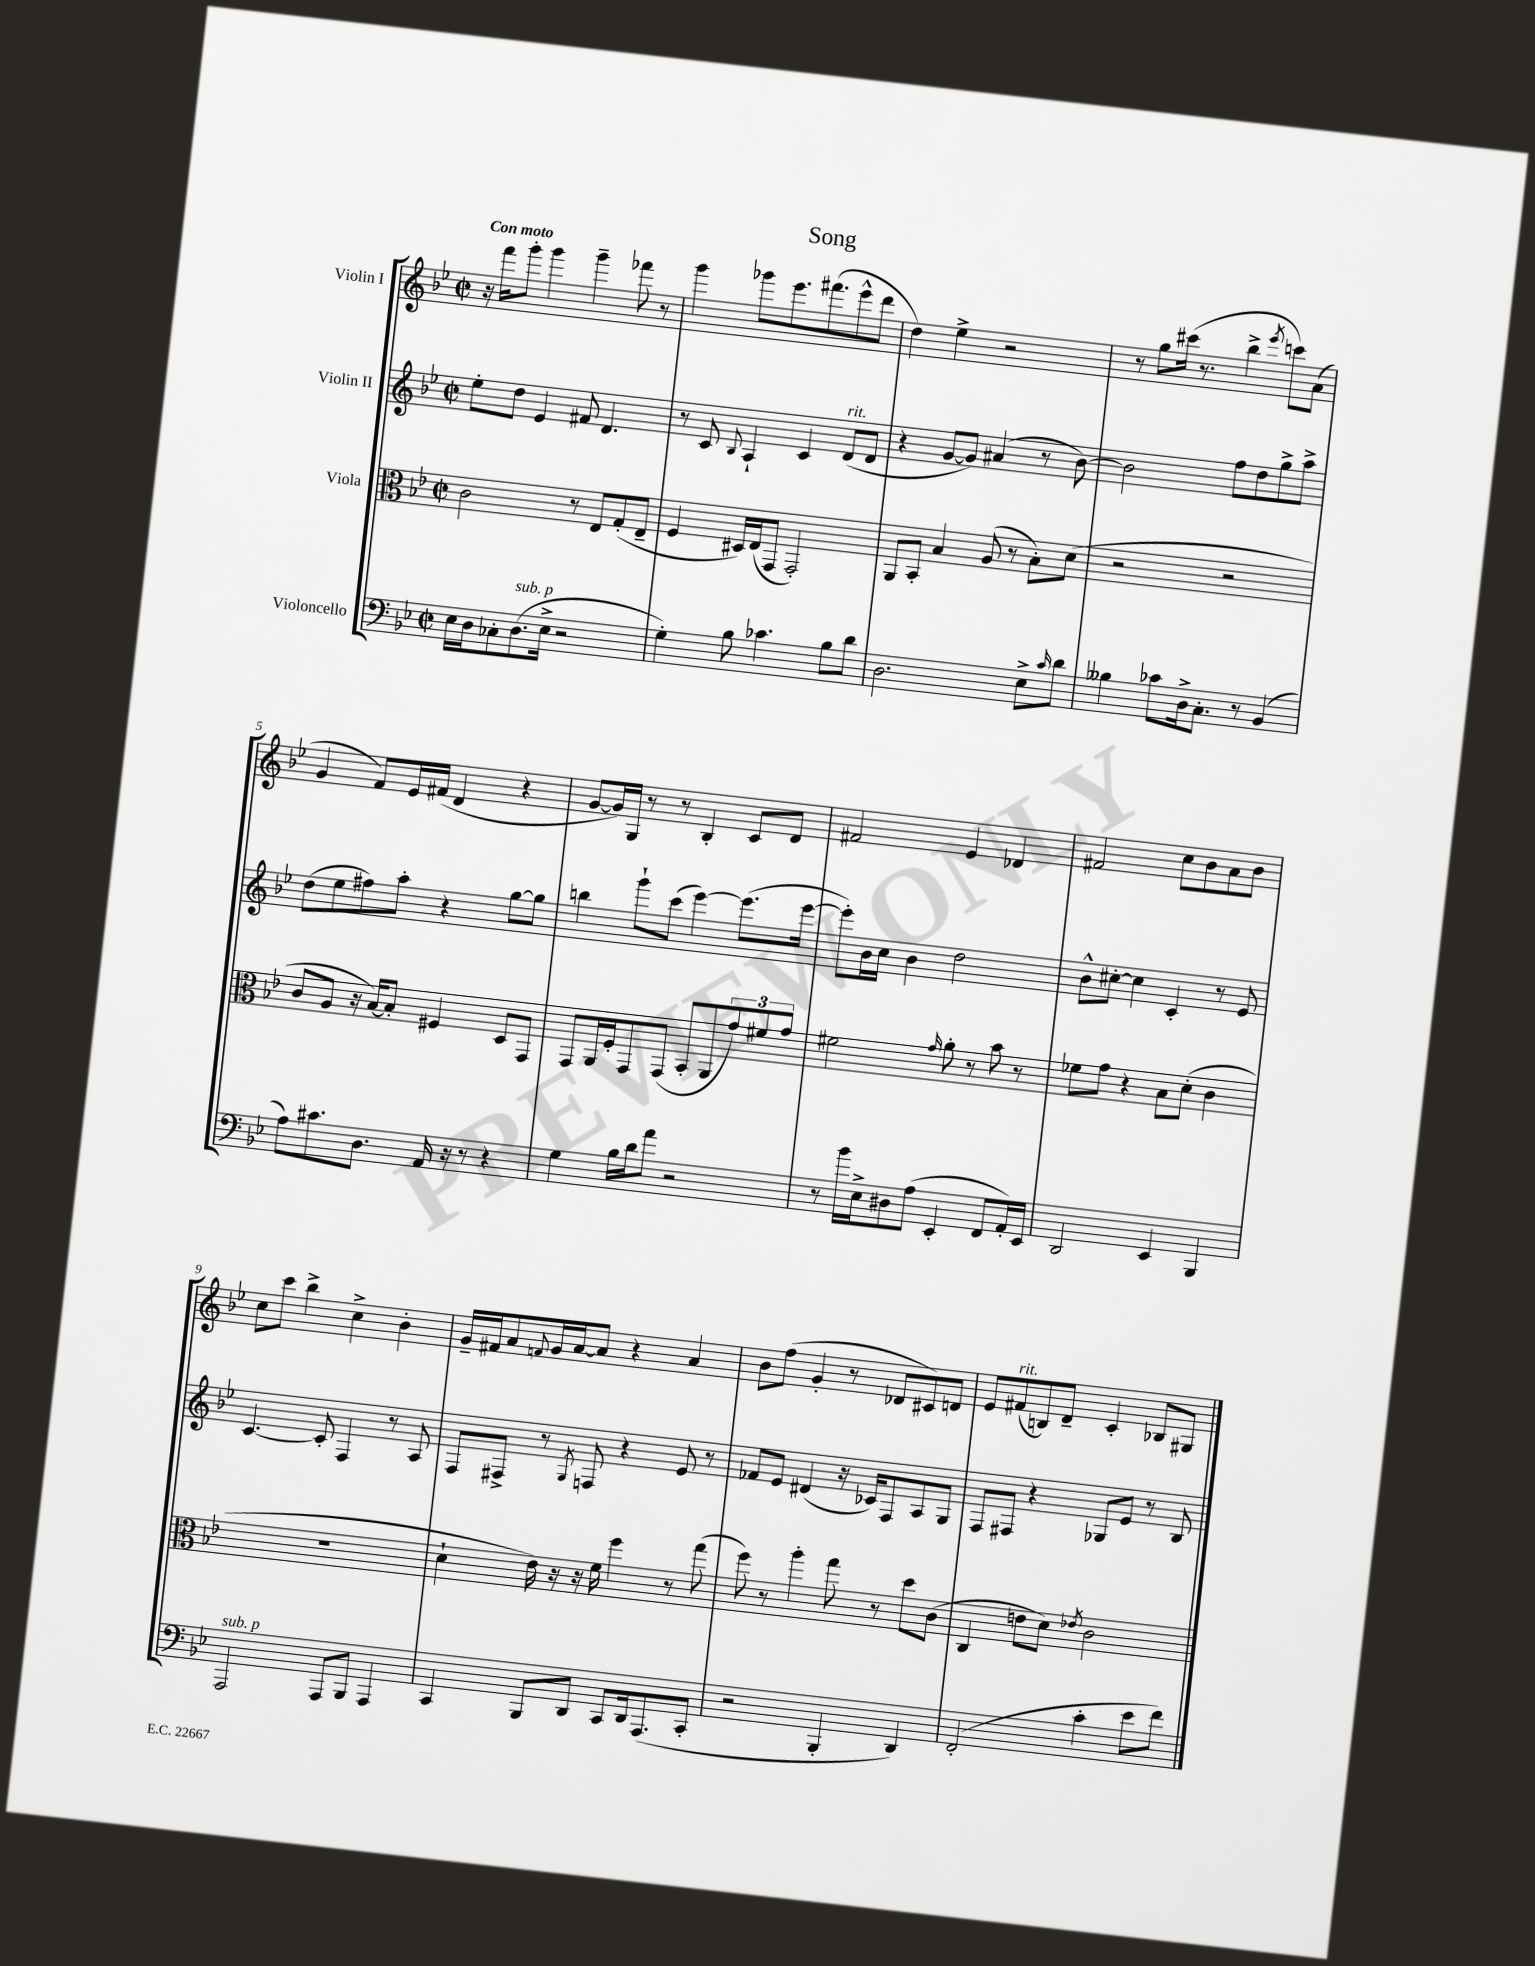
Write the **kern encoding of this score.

**kern	**kern	**kern	**kern
*staff4	*staff3	*staff2	*staff1
*clefF4	*clefC3	*clefG2	*clefG2
*k[b-e-]	*k[b-e-]	*k[b-e-]	*k[b-e-]
*M2/2	*M2/2	*M2/2	*M2/2
*met(c|)	*met(c|)	*met(c|)	*met(c|)
16E-	2c	8ee-'	16r
16D	.	.	16fff
8C-'	.	8dd	8ggg'
(8.D	.	4e-	4ggg
16E-^	.	.	.
2r	8r	8f#	4ggg~
.	8E-	4.d	.
.	(8G'	.	8fff-
.	8E-~	.	8r
=	=	=	=
4G')	4F	8r	4ggg
.	.	8c	.
.	.	8qqB-	.
8B-	16D#)	4A`	8ggg-
.	(16E-	.	.
4.c-	8GG	.	8.eee-
.	2GG')	4c	.
.	.	.	(8.fff#
8B-	.	(8d	8eee-^^
8d	.	8d	8ddd
=	=	=	=
2.D	8AA	4r	4dd)
.	8BB-'	.	.
.	4B-	[8g	4ee-^
.	.	8g])	.
.	(8A	(4a#	2r
.	8r	.	.
8E-^	8B-')	8r	.
16qqc	.	.	.
8d	(8d	[8b-)	.
=	=	=	=
4B--	2r	2b-]	8r
.	.	.	8gg
8c-	.	.	(16ccc#
.	.	.	8.r
16D^	.	.	.
8.C'	.	.	.
.	2r	8ff	4bb-^
8r	.	8dd	.
.	.	.	8qeee-
(4BB-	.	8gg^	8ccc)
.	.	8aa^	(8a
=	=	=	=
8A)	8c	(8dd	4g
8.c#	8A	8ee-	.
.	16r	8ff#)	8f)
8.D	[16B-)	.	.
.	8B-']	8aa'	16e-
.	.	.	(16f#
16AA	4F#	4r	4d
16r	.	.	.
8r	.	.	.
4r	8D	[8gg	4r
.	8GG	8gg]	.
=	=	=	=
4G	8GG	4bb	[8g
.	16AA	.	16g])
.	16F'	.	16G
16B-	8GG	8ggg`	8r
16d	.	.	.
8a	(8GG	(8ccc	8r
2r	8BB-'	[4eee-)	4B-'
.	8AA	.	.
.	12g)	(8.eee-]	8c
.	12f#	.	.
.	.	.	8d
.	12g	.	.
.	.	[16eee-	.
=	=	=	=
8r	2f#	8eee-'])	2f#
16b-	.	16b-	.
16E-^	.	16cc	.
8D#	.	4b-	.
(8A	.	.	.
.	16qqg	.	.
4EE-'	8a'	2dd	4e-
.	8r	.	.
8FF	8b-	.	4d-
16AA')	8r	.	.
16EE-	.	.	.
=	=	=	=
2DD	8f-	8b-^^	2f#
.	8g	[8cc#'	.
.	4r	4cc#]	.
4EE-	8B-	4c'	8cc
.	(8d'	.	8b-
4BBB-	4c	8r	8a
.	.	8e-	8b-
=	=	=	=
2AAA	1r	[4.c	8cc
.	.	.	8ccc
.	.	.	4bb-^
.	.	8c']	.
8AAA	.	4F	4cc^
8BBB-	.	.	.
4AAA	.	8r	4b-'
.	.	8A	.
=	=	=	=
4CC	4d`	8F	16g~
.	.	.	16f#
.	.	8F#^	8a
.	.	.	8qqf
8BBB-	16e-)	8r	16g
.	16r	.	[16a
.	.	8qG	.
8DD	16r	8F	8a]
.	16f	.	.
8CC	4ff	4r	4r
16DD	.	.	.
(8.AAA	.	.	.
.	8r	8e-	4a
8CC'	(8gg	8r	.
=	=	=	=
2r	8ff)	8f-	8b-
.	8r	8e-	(8ff
.	4aa'	(4d#	4g'
4BBB-'	8gg	16r	8r
.	.	16c-)	.
.	8r	8F	8d-
4DD)	8dd	8A	8c#)
.	(8c	8G	8d
=	=	=	=
(2FF'	4C	8F	8e-
.	.	8F#	(8f#
.	8e	4r	8B)
.	8d)	.	8d~
.	8qe-	.	.
4c'	2c	8G-	4c'
.	.	8e-	.
8e-	.	8r	8B-
8f)	.	8B-	8G#
==	==	==	==
*-	*-	*-	*-
